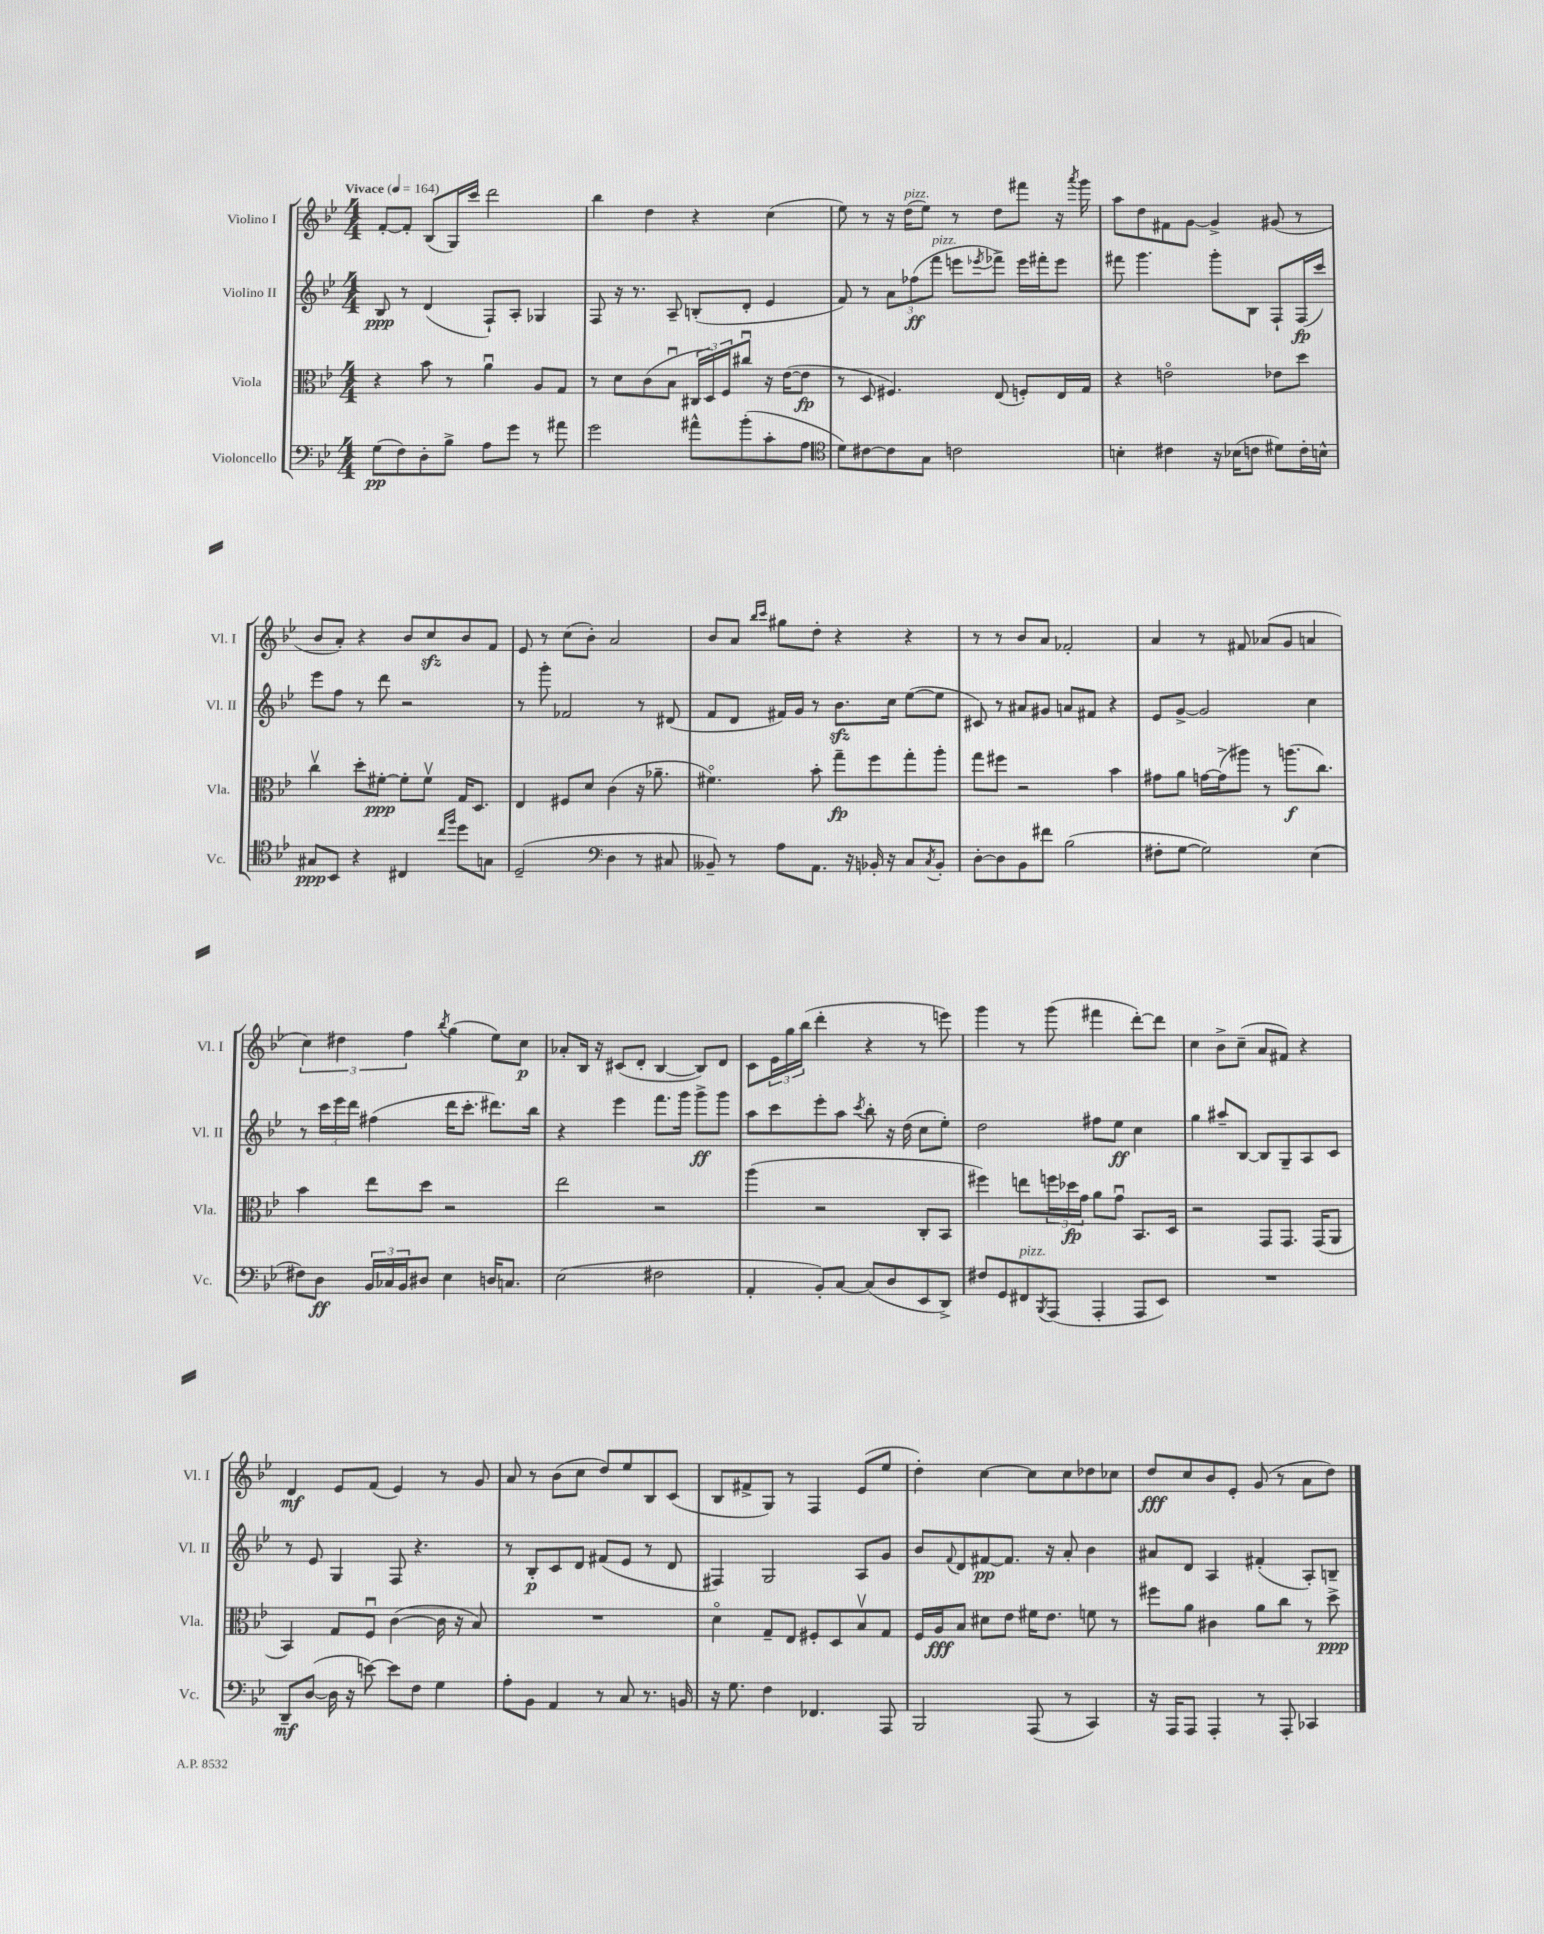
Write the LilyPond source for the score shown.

<<
\new StaffGroup <<
\new Staff = "s0" \with { instrumentName = "Violino I" shortInstrumentName = "Vl. I" } {
    \clef treble \key bes \major \numericTimeSignature \time 4/4 \tempo "Vivace" 4 = 164
    f'8~-. f'8-. bes8( g16) c'''16 d'''2 |
    bes''4 d''4 r4 c''4( |
    ees''8) r8 r16 d''16^\markup { \italic "pizz." }( ees''8) r8 d''8 fis'''8 r16 \acciaccatura { a'''8 } g'''16 |
    a''8 d''8 fis'8 g'8~ g'4-> gis'8( r8 |
    bes'8 a'8-.) r4 bes'8 c''8\sfz bes'8 f'8 |
    ees'8 r8 c''8( bes'8-.) a'2 |
    bes'8 a'8 \grace { bes''16 c'''16 } gis''8 d''8-. r4 r4 |
    r8 r8 bes'8 a'8 fes'2-. |
    a'4 r8 fis'8 aes'8( g'8 a'4 |
    \tuplet 3/2 { c''4) dis''4 f''4 } \acciaccatura { bes''8 } g''4( ees''8) c''8\p |
    aes'8-. bes16 r16 cis'8( d'8-. bes4~ bes8) d'8 |
    c'8 \tuplet 3/2 { ees'16 g''16 bes''16( } d'''4-. r4 r8 e'''8) |
    g'''4 r8 g'''8( fis'''4 d'''8~-.) d'''8 |
    c''4 bes'8-> c''8--( a'8 fis'8) r4 |
    d'4\mf ees'8 f'8( ees'4) r8 g'8 |
    a'8 r8 bes'8( c''8 d''8) ees''8 bes8 c'8( |
    bes8 fis'8-> g8) r8 f4 ees'8( ees''8 |
    d''4-.) c''4~ c''8 c''8 des''8 ces''8 |
    d''8\fff c''8 bes'8 ees'8-. g'8( r8 a'8 d''8) \bar "|." |
}
\new Staff = "s1" \with { instrumentName = "Violino II" shortInstrumentName = "Vl. II" } {
    \clef treble \key bes \major \numericTimeSignature \time 4/4
    bes8\ppp r8 d'4( f8-!) a8-. ges4 |
    f8 r16 r8. a8-- b8-.( d'8-. ees'4 |
    f'8) r8 \tuplet 3/2 { a'8 fes''8\ff( f'''8^\markup { \italic "pizz." } } e'''8 \acciaccatura { ees'''8 } fes'''8->) ees'''16 fis'''16-. ees'''8 |
    fis'''8 g'''4. g'''8-. bes8 f8-! f16\fp( c'''16) |
    ees'''8 f''8 r8 d'''8 r2 |
    r8 g'''8-. fes'2 r8 dis'8( |
    f'8 d'8 fis'16) g'16 r8 bes'8.\sfz c''16 ees''8~( ees''8 |
    cis'8) r8 ais'8 gis'8 a'8 fis'8 r4 |
    ees'8 g'8~-> g'2 c''4 |
    r8 \tuplet 3/2 { c'''16 ees'''16 d'''16 } fis''4( d'''16 c'''8.-. dis'''8.) bes''16 |
    r4 ees'''4 f'''8. g'''16 g'''8->\ff g'''8 |
    a''8 c'''8 ees'''8-. a''8 \acciaccatura { c'''8 } bes''8-. r16 d''16( c''8 ees''8-.) |
    d''2 fis''8 ees''8\ff c''4 |
    g''4 ais''8-- bes8~ bes8 g8-- a8 c'8 |
    r8 ees'8 g4 f8 r4. |
    r8 bes8-.\p c'8 d'8 fis'8( ees'8 r8 d'8 |
    fis4) g2 a8 g'8 |
    bes'8 \appoggiatura { f'8 } d'8 fis'8~\pp fis'8. r16 a'8-. bes'4 |
    ais'8 d'8 a4 fis'4-.( a8-.) b8-- \bar "|." |
}
\new Staff = "s2" \with { instrumentName = "Viola" shortInstrumentName = "Vla." } {
    \clef alto \key bes \major \numericTimeSignature \time 4/4
    r4 bes'8 r8 a'4\downbow a8 g8 |
    r8 d'8 c'8( bes8\downbow \tuplet 3/2 { cis16 d16) f16 } cis''8\downbow r16 ees'16~( ees'8\fp |
    r8 d8 fis4.) ees8( f8-.) ees16 g16 |
    r4 e'2\flageolet ees'8 d''8 |
    c''4\upbow d''8-. fis'8~-.\ppp fis'8-. fis'8\upbow g16 d8. |
    ees4 fis8 d'8 c'4( r16 aes'8.-- |
    fis'4.\flageolet) bes'8-. g''8--\fp f''8 g''8-. a''8-. |
    g''8 fis''8 r2 bes'4 |
    gis'8 a'8 g'16~ g'16->( ais''8) r8 a''8.\f( c''8.) |
    bes'4 ees''8 d''8 r2 |
    ees''2 r2 |
    a''4( r2 c8-. bes,8 |
    fis''4) e''8 \tuplet 3/2 { f''16 des''16\fp g'16 } a'8 g'8\downbow bes,8. d16 |
    r2 g,8 g,8. g,16( a,8 |
    bes,4) g8 f8\downbow c'4~( c'16 r16 bes8) |
    R1 |
    d'4\flageolet g8-- ees8 fis8-. d8 bes8\upbow g8 |
    f16 a16\fff bes8 dis'8 ees'8 fis'16 ees'8. f'8 r8 |
    fis''8 a'8 cis'4 a'8 c''8 r8 d''8->\ppp \bar "|." |
}
\new Staff = "s3" \with { instrumentName = "Violoncello" shortInstrumentName = "Vc." } {
    \clef bass \key bes \major \numericTimeSignature \time 4/4
    g8\pp( f8) d8-. bes8-> a8 g'8 r8 ais'8 |
    g'2 ais'8-^ bes'8-.( c'8-. a8 |
    \clef tenor d'8) cis'8~ cis'8 g8 c'2 |
    b4-. cis'4 r16 bes16( c'8 dis'8) c'16-. b16-^ |
    gis8\ppp bes,8 r4 cis4 \grace { c''16 f''16 } d''8 g8 |
    d2--( \clef bass d4 r8 cis8 |
    beses,8--) r8 a8 a,8. r16 bes,16-. r16 c8 \acciaccatura { c8 } bes,8-. |
    d8~-. d8 bes,8 fis'8 bes2( |
    fis8-. g8~ g2) ees4( |
    fis8) d8\ff \tuplet 3/2 { bes,16 ces16 bes,16 } dis8 ees4 d16 c8. |
    ees2( fis2 |
    a,4-. bes,8-.) c8~ c8( d8 ees,8 d,8->) |
    fis8 g,8 fis,8^\markup { \italic "pizz." } \acciaccatura { bes,,8 } a,,8( a,,4-. a,,8 ees,8) |
    R1 |
    d,8--\mf d8~( d16 r16 e'8~) e'8 f8 g4 |
    a8-. bes,8 a,4 r8 c8 r8. b,16 |
    r16 g8. f4 fes,4. a,,8 |
    bes,,2 a,,8( r8 c,4) |
    r16 a,,16 a,,8 a,,4-. r8 a,,8-. ces,4 \bar "|." |
}
>>
>>
\layout { \context { \Score \remove "Bar_number_engraver" } }
